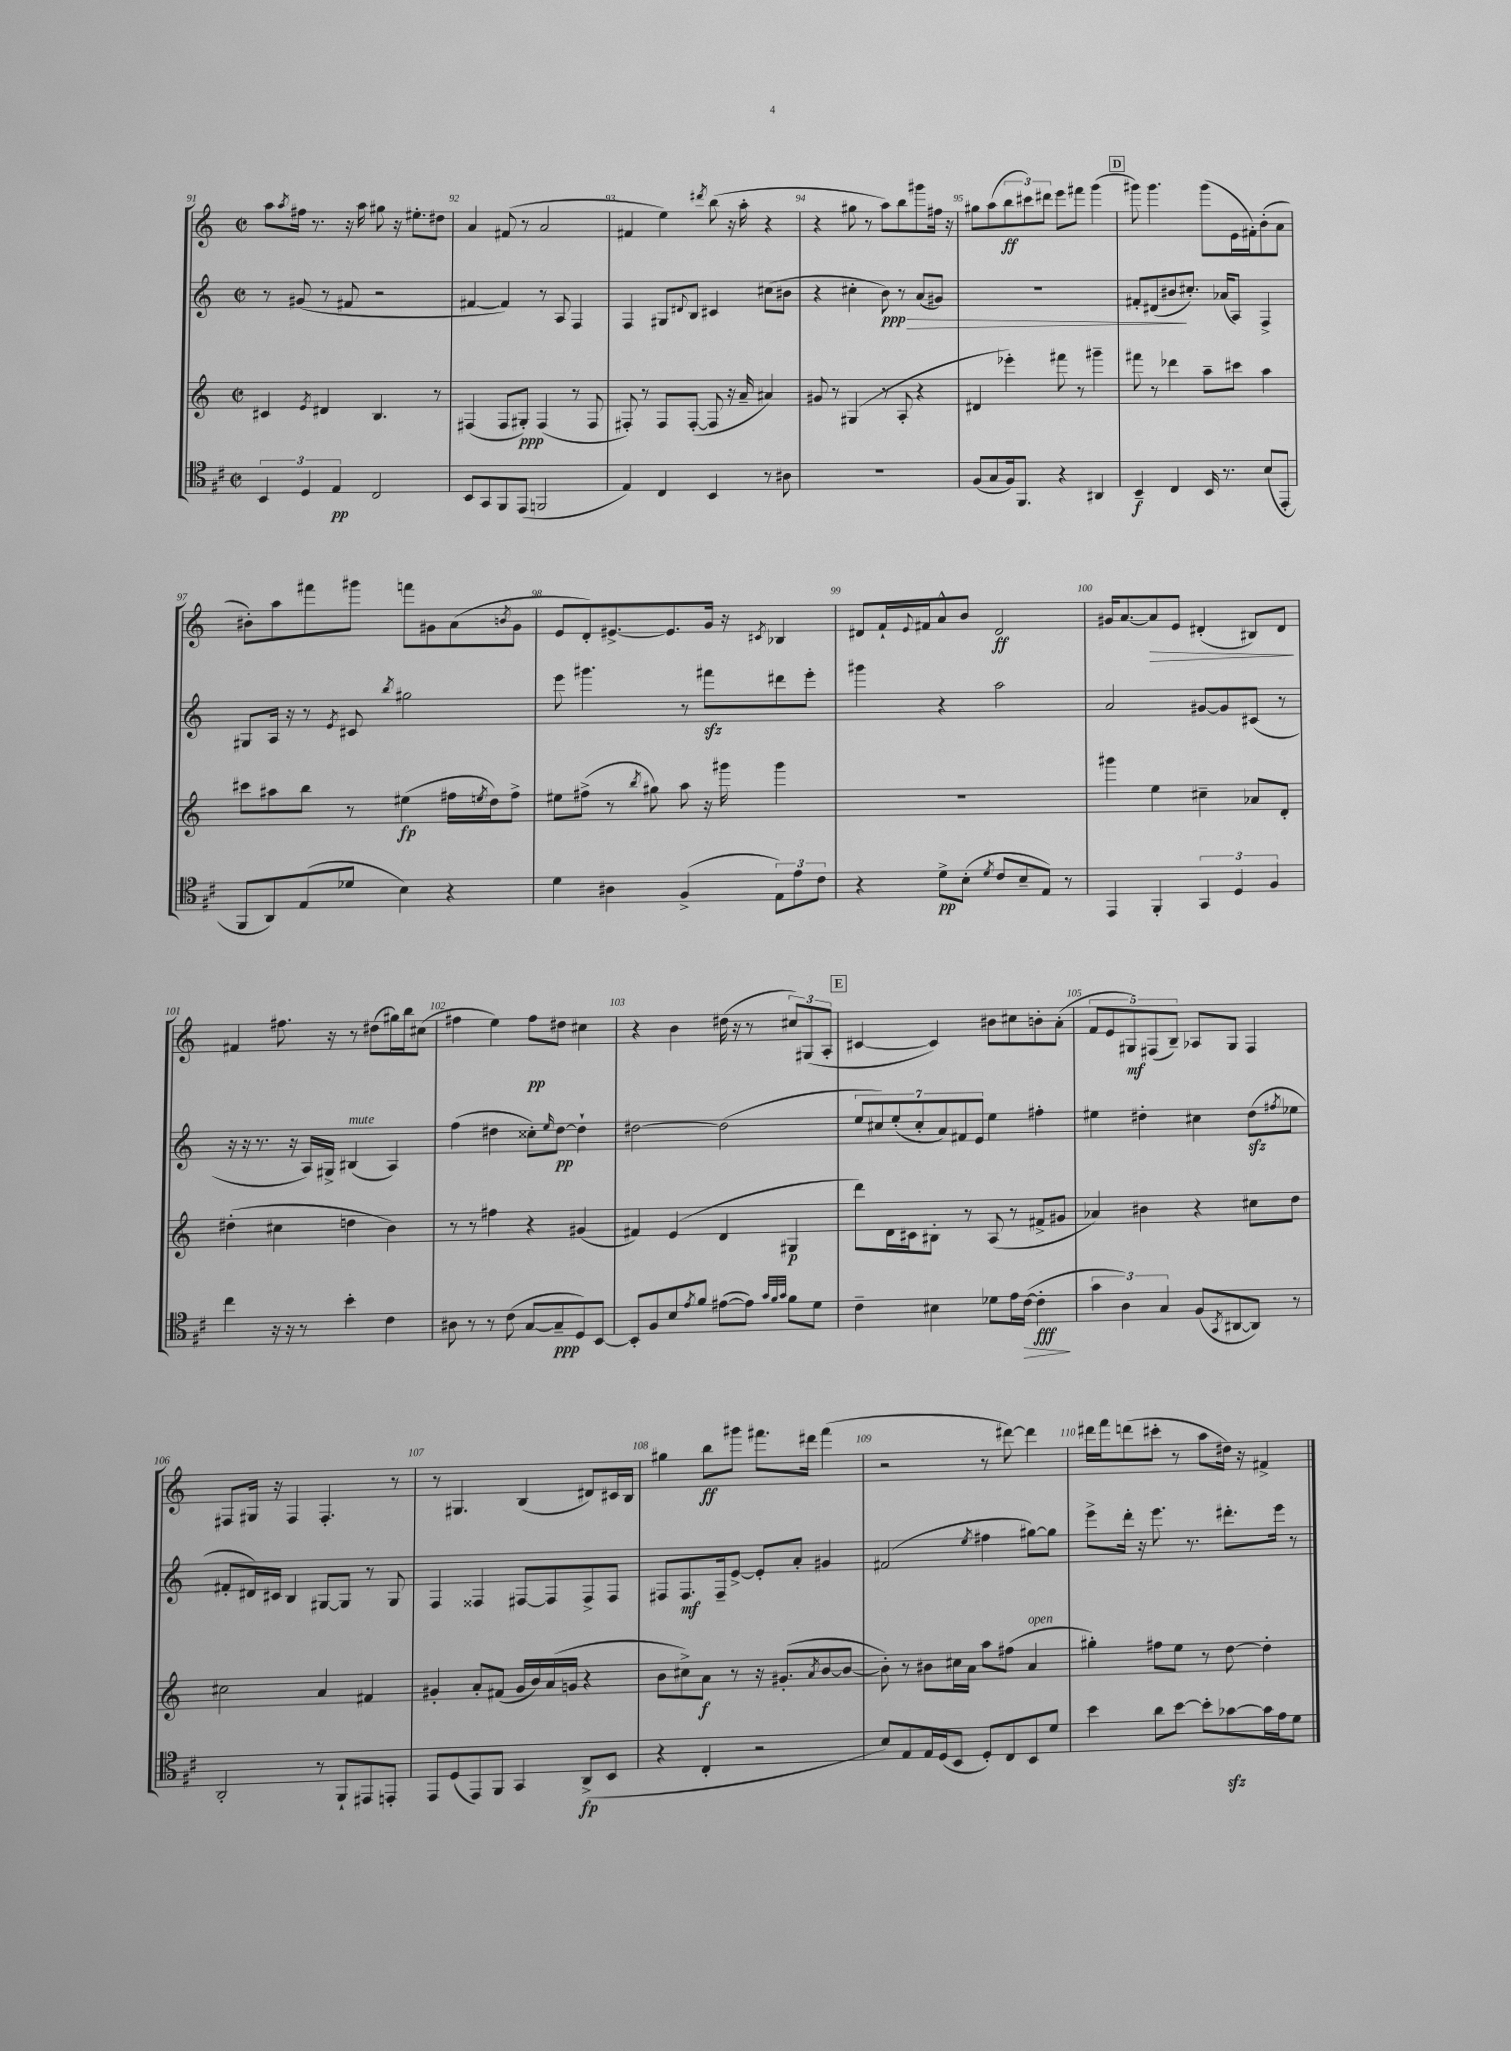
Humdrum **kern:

**kern	**dynam	**kern	**dynam	**kern	**dynam	**kern	**dynam
*part4	*part4	*part3	*part3	*part2	*part2	*part1	*part1
*staff4	*staff4	*staff3	*staff3	*staff2	*staff2	*staff1	*staff1
*clefC4	*	*clefG2	*	*clefG2	*	*clefG2	*
*k[f#c#]	*	*k[]	*	*k[]	*	*k[]	*
*M2/2	*	*M2/2	*	*M2/2	*	*M2/2	*
*met(c|)	*	*met(c|)	*	*met(c|)	*	*met(c|)	*
=91	=91	=91	=91	=91	=91	=91	=91
6BB/	.	4c#X/	.	8r	.	8aa\L	.
.	.	.	.	.	.	8qaa/	.
.	.	.	.	(8g#X/	.	16ff#X\Jk	.
6D/	.	.	.	.	.	.	.
.	.	.	.	.	.	8.r	.
.	.	8qe/	.	.	.	.	.
.	.	4d#X/	.	8r	.	.	.
6E/	pp	.	.	.	.	.	.
.	.	.	.	8f#X/	.	16r	.
.	.	.	.	.	.	16aa\	.
2C#/	.	4.B/	.	2r	.	8gg#X\	.
.	.	.	.	.	.	16r	.
.	.	.	.	.	.	8.ee#X'\L	.
.	.	8r	.	.	.	8dd#X\J	.
=92	=92	=92	=92	=92	=92	=92	=92
8BB/L	.	(4F#X/	.	[4f#X/	.	4a/	.
8GG/	.	.	.	.	.	.	.
8FF#/	.	8F#/L	.	4f#/])	.	(8f#X/	.
(8EE/J	.	8G#X'/J)	ppp	.	.	8r	.
2FFn/	.	(4F#/	.	8r	.	2a/	.
.	.	.	.	8A/	.	.	.
.	.	8r	.	4F/	.	.	.
.	.	8F#/	.	.	.	.	.
=93	=93	=93	=93	=93	=93	=93	=93
4E/)	.	8F#X'/)	.	4F/	.	4f#X/	.
.	.	8r	.	.	.	.	.
4C#/	.	8F#/L	.	8G#X/L	.	4ee\)	.
.	.	.	.	8qqd#X/	.	.	.
.	.	([8F#'/J	.	8B/J	.	.	.
.	.	.	.	.	.	8qddd#X/	.
4BB/	.	8F#/]	.	4c#X/	.	(8bb\	.
.	.	16r	.	.	.	16r	.
.	.	16a~/	.	.	.	16aa'\	.
8r	.	4a#X/)	.	(8cc#X\L	.	4r	.
8A#X\	.	.	.	8b#X\J	.	.	.
=94	=94	=94	=94	=94	=94	=94	=94
1r	.	8g#X/	.	4r	.	4r	.
.	.	8r	.	.	.	.	.
.	.	(4G#X/	.	4cc#X'\	.	8gg#X\	.
.	.	.	.	.	.	8r	.
!	!	!	!	!	!LO:HP:b	!	!
.	.	8r	.	8b\)	> ppp	8aa\L)	.
.	.	8A'/	.	8r	.	8bb\	.
.	.	4r	.	(8a/L	.	8ggg#X\	.
.	.	.	.	8g#X/J)	.	16ff#X\Jk	.
.	.	.	.	.	.	16r	.
=95	=95	=95	=95	=95	=95	=95	=95
(8F#/L	.	4d#X/	.	1r	.	8gg#X\L	.
8G/	.	.	.	.	.	(8aa\	.
16F#/k)	.	4eee-X'\)	.	.	.	12bb\	ff
8.FF#/J	.	.	.	.	.	.	.
.	.	.	.	.	.	12ccc#X\)	.
.	.	.	.	.	.	12ddd#X\J	.
4r	.	8fff#X\	.	.	.	8eee\L	.
.	.	8r	.	.	.	8fff#X\J	.
4AA#X/	.	4ggg#X~\	.	.	.	(4ggg\	.
!!LO:REH:place=s1:t=D
=96	=96	=96	=96	=96	=96	=96	=96
4BB~/	f	8fff#X\	.	8f#X'/L	.	8ggg#X\)	.
.	.	8r	.	(8d#X/	.	4.ggg#\	.
4C#/	.	4ddd-X\	.	8b#X/	.	.	.
.	.	.	.	8.cc#X'/J)	]	.	.
16BB/	.	8aa~\L	.	.	.	(8ggg#\L	.
8.r	.	.	.	(16a-X/KL	.	.	.
.	.	8ccc#X\J	.	8A/J)	.	16e\L	.
.	.	.	.	.	.	16f#X'\J)	.
(8B/L	.	4aa\	.	4F^/	.	(8b'\	.
8EE'/J	.	.	.	.	.	8a\J	.
!!LO:LB:g=z
=97	=97	=97	=97	=97	=97	=97	=97
8FF#/L	.	8ccc#X\L	.	8G#X/L	.	8b#X'\L)	.
8AA/)	.	8aa#X\	.	16A/Jk	.	8aa\	.
.	.	.	.	16r	.	.	.
(8E/	.	8bb\J	.	8r	.	8fff#X\	.
.	.	.	.	8qe/	.	.	.
8d-X/J	.	8r	.	8c#X/	.	8ggg#X\J	.
.	.	.	.	8qbb/	.	.	.
4B\)	.	(4ee#X\	fp	2gg#X\	.	8fffn\L	.
.	.	.	.	.	.	8g#X\	.
4r	.	16ff#X\LL	.	.	.	(8a\	.
.	.	8qeen/	.	.	.	.	.
.	.	16dd\J)	.	.	.	.	.
.	.	.	.	.	.	8qbn/	.
.	.	8ff#^\J	.	.	.	8g#\J	.
=98	=98	=98	=98	=98	=98	=98	=98
4d\	.	8ee#X\L	.	8eee\	.	8e/L	.
.	.	(8ff#X^\J	.	4.ggg#X\	.	8d'/)	.
4A#X\	.	8r	.	.	.	[8.e#X^/	.
.	.	8qbb/	.	.	.	.	.
.	.	8gg#X\)	.	.	.	.	.
.	.	.	.	.	.	8.e#/]	.
(4F#^/	.	8aa\	.	8r	.	.	.
.	.	16r	.	8fff#Xzz\L	.	16g/Jk	.
.	.	16ggg#X\	.	.	.	16r	.
.	.	.	.	.	.	8qc#X/	.
12E\L)	.	4ggg#\	.	8ddd#X\	.	4B-X/	.
12e\	.	.	.	.	.	.	.
.	.	.	.	8eee'\J	.	.	.
12c#\J	.	.	.	.	.	.	.
=99	=99	=99	=99	=99	=99	=99	=99
4r	.	1r	.	4ggg#X\	.	8d#X/L	.
.	.	.	.	.	.	16f`/L	.
.	.	.	.	.	.	8qqe/	.
.	.	.	.	.	.	16f#X/J	.
8d^\L	pp	.	.	4r	.	8a^^/	.
(8B'\J	.	.	.	.	.	8b/J	.
8qd/	.	.	.	.	.	.	.
8c#/L	.	.	.	2aa\	.	2d#/	ff
8B~/	.	.	.	.	.	.	.
8E/J)	.	.	.	.	.	.	.
8r	.	.	.	.	.	.	.
=100	=100	=100	=100	=100	=100	=100	=100
4EE/	.	4ggg#X\	.	2a/	.	16g#X/KL	.
.	.	.	.	.	.	[8.a/	.
!	!	!	!	!	!	!	!LO:HP:b
4FF#'/	.	4ee\	.	.	.	8a/]	>
.	.	.	.	.	.	8e/J	.
6GG/	.	4cc#X~\	.	[8g#X/L	.	(4d#X'/	.
.	.	.	.	8g#/]	.	.	.
6D/	.	.	.	.	.	.	.
.	.	8a-X/L	.	(8c#X/J	.	8B#X/L)	.
6F#/	.	.	.	.	.	.	.
.	.	8d'/J	.	8r	.	8d#/J	.
.	.	.	.	.	.	.	]
!!LO:LB:g=z
=101	=101	=101	=101	=101	=101	=101	=101
4cc#\	.	(4dd#X'\	.	16r	.	4f#X/	.
.	.	.	.	16r	.	.	.
.	.	.	.	8.r	.	.	.
16r	.	4cc#X\	.	.	.	8.ff#X\	.
16r	.	.	.	16r	.	.	.
8r	.	.	.	16A/LL)	.	.	.
.	.	.	.	16G#X^/JJ	.	16r	.
!	!	!	!	!LO:TX:a:i:t=mute	!	!	!
4b'\	.	4ddn\	.	(4B#X/	.	8r	.
.	.	.	.	.	.	(8dd#X\L	.
4c#\	.	4b\)	.	4A/)	.	16gg#X\L)	.
.	.	.	.	.	.	16bb\J	.
.	.	.	.	.	.	(8cc#X\J	.
=102	=102	=102	=102	=102	=102	=102	=102
8A#X\	.	8r	.	(4ff\	.	4ff#X\	.
8r	.	8r	.	.	.	.	.
8r	.	4ff#X\	.	4dd#X\	.	4ee\)	.
(8c#\	.	.	.	.	.	.	.
[8G/L	.	4r	.	8cc##X'\L)	.	8ff#\L	pp
.	.	.	.	16qqee/	.	.	.
8G~/]	ppp	.	.	[8dd#\J	pp	8dd#X\J	.
8D/)	.	(4g#X/	.	4dd#`\]	.	4cc#X\	.
[8BB/J	.	.	.	.	.	.	.
=103	=103	=103	=103	=103	=103	=103	=103
8BB'/L]	.	4f#X/)	.	[2dd#X\	.	4r	.
8F#/	.	.	.	.	.	.	.
8B/	.	(4e/	.	.	.	4b\	.
8qe/	.	.	.	.	.	.	.
8f#/J	.	.	.	.	.	.	.
([8e#X\L	.	4d/	.	(2dd#\]	.	(16dd#X\	.
.	.	.	.	.	.	16r	.
8e#\J])	.	.	.	.	.	8r	.
32qqg/LLL	.	.	.	.	.	.	.
32qqf#/	.	.	.	.	.	.	.
32qqg/JJJ	.	.	.	.	.	.	.
8f#\L	.	4G#X/	p	.	.	12cc#X/L)	.
.	.	.	.	.	.	(12G#X/	.
8d\J	.	.	.	.	.	.	.
.	.	.	.	.	.	12A'/J	.
!!LO:REH:place=s1:t=E
=104	=104	=104	=104	=104	=104	=104	=104
4c#~\	.	8ddd\L)	.	14ee/L	.	[4c#X/	.
.	.	.	.	14cc#X/)	.	.	.
.	.	16d\L	.	.	.	.	.
.	.	.	.	(14ee'/	.	.	.
.	.	16c#X\J	.	.	.	.	.
.	.	.	.	14cc#'/	.	.	.
4B#X\	.	8B#X'\J	.	.	.	4c#/])	.
.	.	.	.	14a/)	.	.	.
.	.	.	.	14f#X/	.	.	.
.	.	8r	.	.	.	.	.
.	.	.	.	14e/J	.	.	.
8d-X\L	.	(8A/	.	4ee\	.	8b#X\L	.
16e\L	.	8r	.	.	.	8cc#X\	.
!	!LO:HP:b	!	!	!	!	!	!
([16c#\JJ	>	.	.	.	.	.	.
4c#'\]	fff	8f#X^/L	.	4ff#X'\	.	8bn'\	.
.	.	8g#X/J	.	.	.	(8a'\J	.
.	]	.	.	.	.	.	.
=105	=105	=105	=105	=105	=105	=105	=105
6g\	.	4a-X/)	.	4ee#X\	.	10f/L	.
.	.	.	.	.	.	10e/	.
6A\)	.	.	.	.	.	.	.
.	.	.	.	.	.	10G#X/)	mf
.	.	4b#X\	.	4dd#X'\	.	.	.
.	.	.	.	.	.	(10F#X/	.
6G/	.	.	.	.	.	.	.
.	.	.	.	.	.	10B~/J)	.
(8F#/L	.	4r	.	4cc#X\	.	8A-X/L	.
8qGG/	.	.	.	.	.	.	.
[8AA#X/	.	.	.	.	.	8G#/J	.
8AA#/J])	.	8cc#X\L	.	(8dd#zz\L	.	4F#/	.
.	.	.	.	8qff#X/	.	.	.
8r	.	8dd\J	.	8ee-X\J	.	.	.
!!LO:LB:g=z
=106	=106	=106	=106	=106	=106	=106	=106
2AA'/	.	2cc#X\	.	8f#X'/L	.	8F#X/L	.
.	.	.	.	16d#X/L)	.	16G#X/Jk	.
.	.	.	.	16c#X/JJ	.	16r	.
.	.	.	.	4B/	.	4F#/	.
8r	.	4a/	.	[8G#X/L	.	4.F#'/	.
8FF#`/L	.	.	.	8G#/J]	.	.	.
8EE#X/	.	4f#X/	.	8r	.	.	.
8EEn'/J	.	.	.	8G#/	.	8r	.
=107	=107	=107	=107	=107	=107	=107	=107
8EE/L	.	4g#X'/	.	4F/	.	8r	.
(8D/	.	.	.	.	.	4.G#X/	.
8EE/)	.	8a'/L	.	4F##X/	.	.	.
8FF#/J	.	(8f#X/J	.	.	.	.	.
4GG/	.	16g#/LL	.	[8F#X/L	.	(4B/	.
.	.	16b/)	.	.	.	.	.
.	.	(16a/	.	8F#/]	.	.	.
.	.	16gn/JJ	.	.	.	.	.
(8AA^/L	fp	4r	.	8F#^/	.	8d#X/L)	.
8BB/J	.	.	.	8F#/J	.	16c#X/L	.
.	.	.	.	.	.	16B/JJ	.
=108	=108	=108	=108	=108	=108	=108	=108
4r	.	8b\L	.	8F#X/L	.	4gg#X\	.
.	.	8cc#X^\)	.	8.F#/	mf	.	.
4C#'/	.	8a\J	f	.	.	8bb\L	ff
.	.	.	.	16F#~/k	.	.	.
.	.	8r	.	[8e^/J	.	8ggg#X\J	.
2r	.	16r	.	8e'/L]	.	8.fff#X\L	.
.	.	(8.g#X'/L	.	.	.	.	.
.	.	.	.	8a'/J	.	.	.
.	.	.	.	.	.	16ddd#X\Jk	.
.	.	8qa/	.	.	.	.	.
.	.	[8b/	.	4g#X/	.	(4fff#\	.
.	.	8b/J_	.	.	.	.	.
=109	=109	=109	=109	=109	=109	=109	=109
8B/L)	.	8b'\])	.	(2f#X/	.	2r	.
8E/	.	8r	.	.	.	.	.
16E/L	.	8b#X\L	.	.	.	.	.
(16D/J	.	.	.	.	.	.	.
8BB/J	.	16cc#X\L	.	.	.	.	.
.	.	16a\JJ	.	.	.	.	.
.	.	.	.	8qee/	.	.	.
8D'/L)	.	8aa\L	.	4ff#X\	.	8r	.
8C#/	.	(8ff#X\J	.	.	.	[8ddd#X\)	.
!	!	!LO:TX:a:i:t=open	!	!	!	!	!
8BB/	.	4a/	.	[8gg#X\L)	.	4ddd#\]	.
8d/J	.	.	.	8gg#\J]	.	.	.
=110	=110	=110	=110	=110	=110	=110	=110
4b\	.	4gg#X'\)	.	8eee^\L	.	16ddd#X\LL	.
.	.	.	.	.	.	16fff\J	.
.	.	.	.	16ddd'\Jk	.	(8dddn\	.
.	.	.	.	16r	.	.	.
8a\L	.	8ff#X\L	.	8.eee\	.	8ccc#X'\J	.
[8b\J	.	8ee\J	.	.	.	8r	.
.	.	.	.	8.r	.	.	.
8b'\L]	.	8r	.	.	.	8aa\L	.
[8g-Xzz\	.	[8dd\	.	8.ddd#X'\L	.	16dd#X\Jk)	.
.	.	.	.	.	.	16r	.
16g-\L]	.	4dd'\]	.	.	.	4f#X^/	.
16e\J	.	.	.	16eee\Jk	.	.	.
8d\J	.	.	.	8r	.	.	.
==	==	==	==	==	==	==	==
*-	*-	*-	*-	*-	*-	*-	*-
